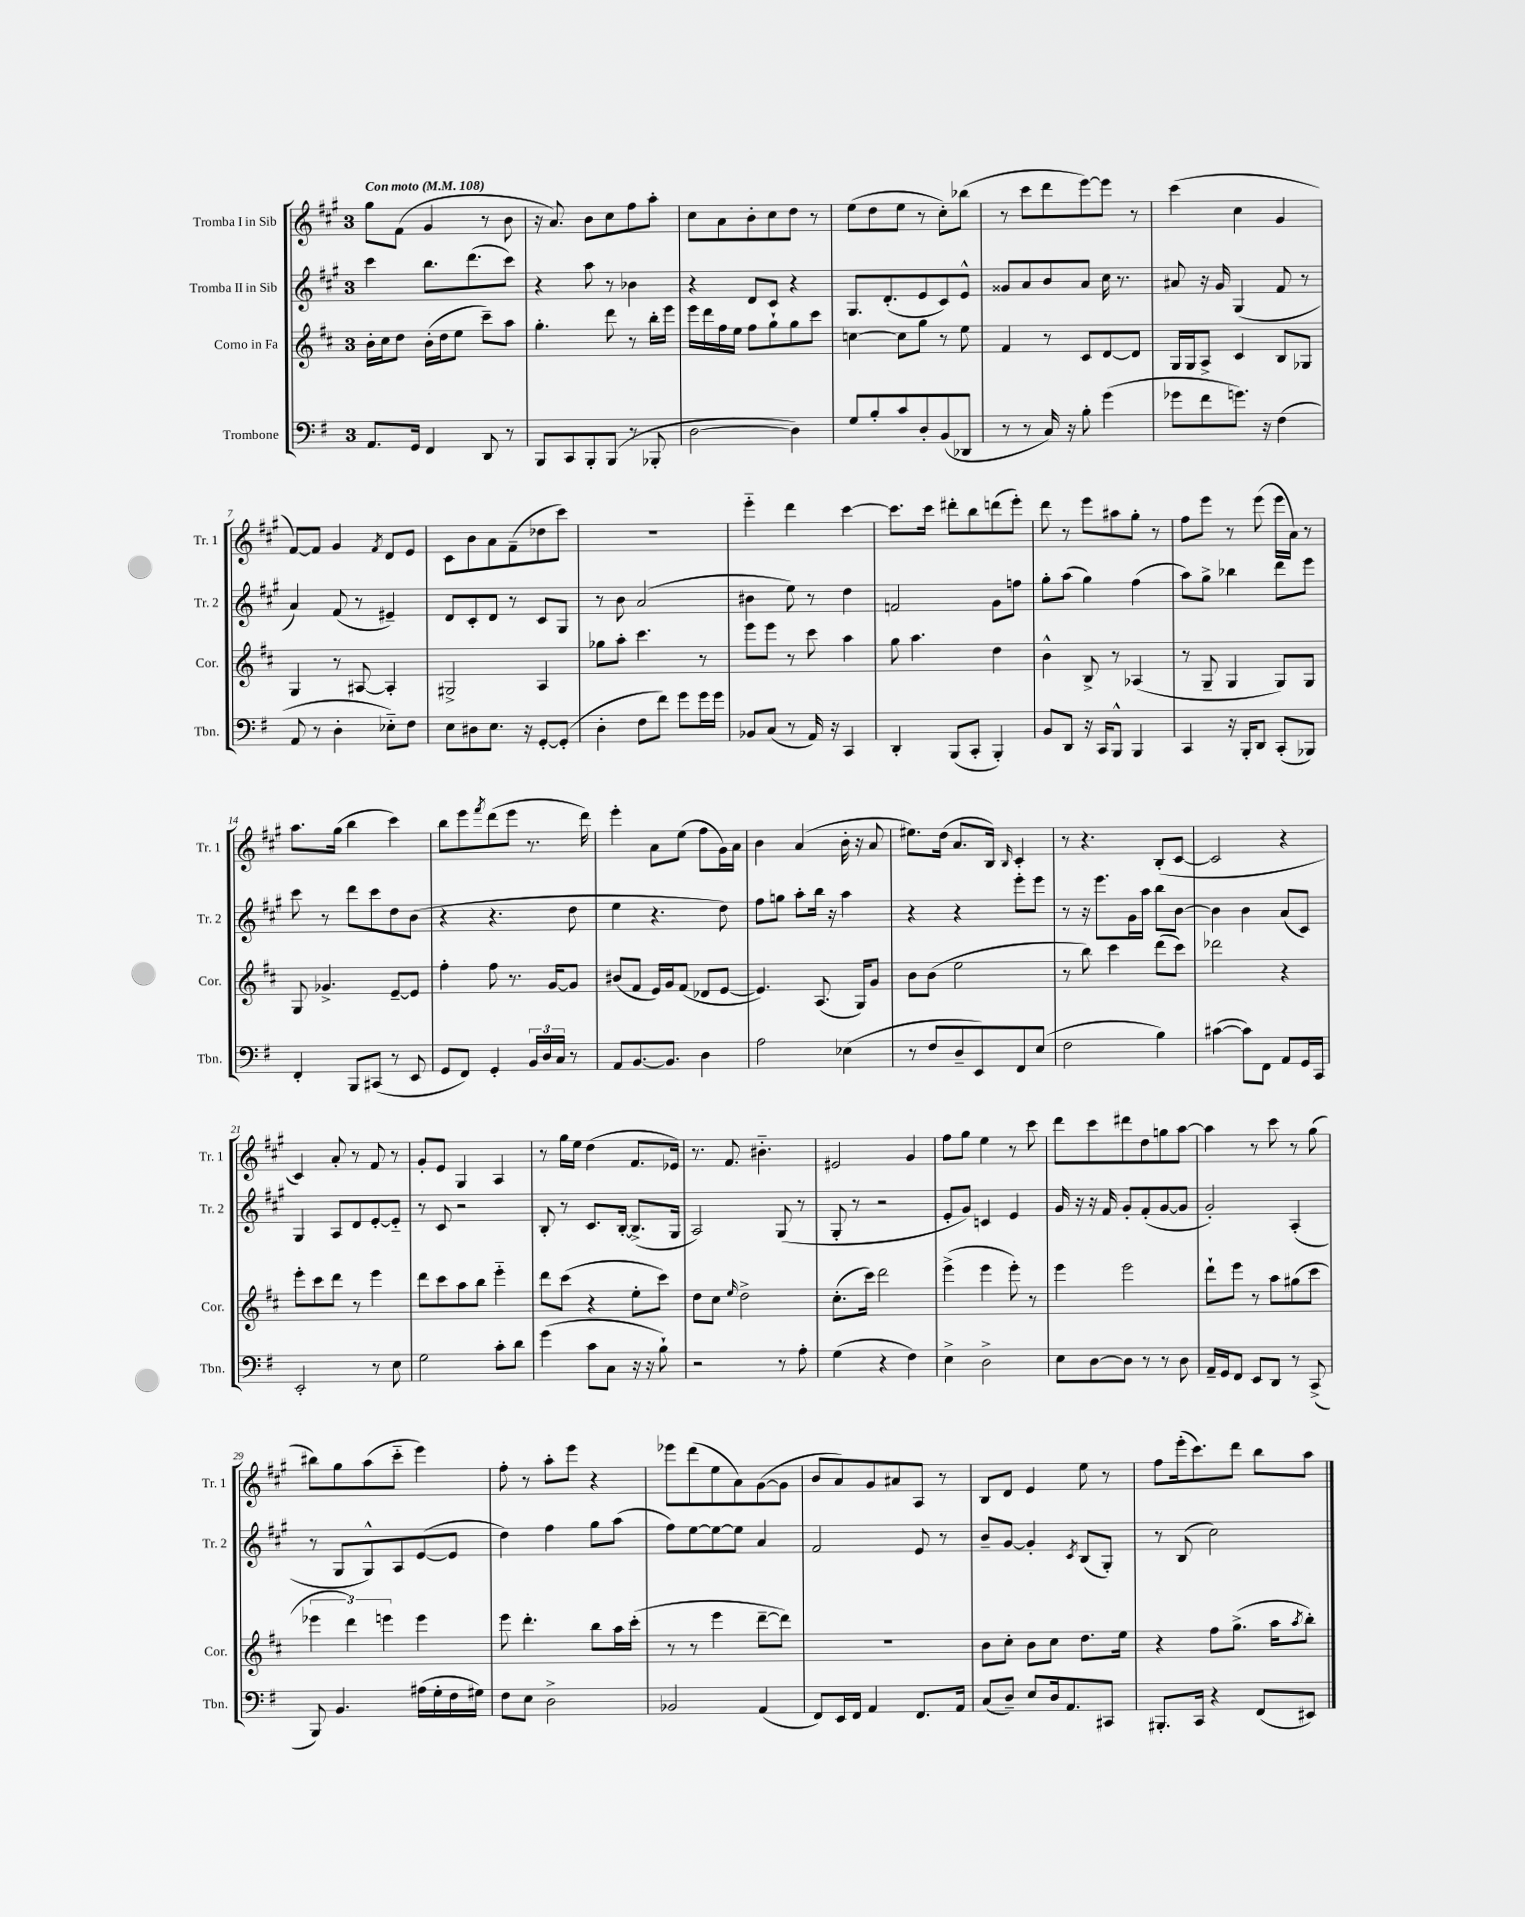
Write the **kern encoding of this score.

**kern	**kern	**kern	**kern
*staff4	*staff3	*staff2	*staff1
*clefF4	*clefG2	*clefG2	*clefG2
*k[f#]	*k[f#c#]	*k[f#c#g#]	*k[f#c#g#]
*M3/4	*M3/4	*M3/4	*M3/4
*MM108	*MM108	*MM108	*MM108
8.AA	16b'	4ccc#	8gg#
.	16cc#	.	.
.	8dd	.	(8f#
16GG	.	.	.
4FF#	(16b'	8.bb	4g#
.	16dd	.	.
.	8ee	.	.
.	.	(8.ddd	.
8DD	8ccc#~)	.	8r
8r	8aa	8ccc#)	8b
=	=	=	=
8BBB	4.gg'	4r	16r
.	.	.	8.a)
8CC	.	.	.
8BBB'	.	8aa	8b
(8BBB	8ddd	8r	8cc#
8r	8r	4b-	8ff#
8BBB-'	16bb'	.	8aa'
.	16eee	.	.
=	=	=	=
[2D	16eee	4r	8cc#
.	16ddd	.	.
.	16ff#	.	8a
.	16ee	.	.
.	8ff#	8d	8b'
.	8gg`	8c#	8cc#
4D])	8gg	4r	8dd
.	8ccc#	.	8r
=	=	=	=
8G	[4cc	8.G#	(8ee
8B'	.	.	8dd
.	.	(8.d'	.
8c	8cc]	.	8ee
8D'	8gg	8e	8r
(8BB	8r	8c#)	8cc#')
8DD-	8ee	8e^^	(8bb-
=	=	=	=
8r	4f#	8g##	8r
8r	.	8a	8ccc#
16C)	8r	8b	8ddd
16r	.	.	.
8B'	8c#	8a	[8eee)
(4g	[8d	16cc#	8eee]
.	.	8.r	.
.	8d]	.	8r
=	=	=	=
8g-	16G	8a#	(4ccc#
.	16G	.	.
8f#	8A^	16r	.
.	.	16g#	.
8.g)	4c#	(4G#	4cc#
16r	.	.	.
(4F#	8B	8f#	4g#
.	8G-	8r	.
=	=	=	=
8AA	4G	4a)	[8f#)
8r	.	.	8f#]
4D'	8r	(8f#	4g#
.	[8A#	8r	.
.	.	.	8qf#
8E-'~)	4A#']	4e#~)	8d
8F#	.	.	8e
=	=	=	=
8E	2G#^	8d	8c#
8D#	.	8c#'	8b
8.E	.	8d	8a
.	.	8r	(8f#~
16r	.	.	.
[8GG'	4A	8c#	8dd-
(8GG']	.	8G#	8ccc#)
=	=	=	=
4D'	8gg-	8r	2.r
.	8aa'	8b	.
8F#	4.ccc#	(2a	.
8f#)	.	.	.
8g	.	.	.
16g	8r	.	.
16g	.	.	.
=	=	=	=
8BB-	8eee	4b#	4eee'~
(8C	8eee	.	.
8r	8r	8ee)	4ddd
16AA)	8ccc#	8r	.
16r	.	.	.
4CC	4aa	4dd	[4ccc#
=	=	=	=
4DD'	8gg	2f	8.ccc#]
.	4.aa	.	.
.	.	.	16ccc#
(8BBB	.	.	8ddd#'
8CC'	.	.	8bb
4BBB')	4dd	8g#	(8ddd
.	.	8ff	8eee')
=	=	=	=
8BB	4b^^	8gg#'	8ddd
8DD	.	(8aa	8r
16r	8B^	4gg#)	8eee
16CC	.	.	.
8BBB^^	8r	.	8aa#
4BBB	(4A-	(4ff#	8gg#'
.	.	.	8r
=	=	=	=
4CC	8r	8aa)	8ff#
.	8G~	8gg#^	8eee
16r	4G	4bb-	8r
16BBB'	.	.	.
8DD	.	.	(8eee
(8CC'	8G)	8ddd	16eee
.	.	.	16a)
8BBB-)	8G	8eee	8r
=	=	=	=
4FF#'	8G	8ccc#	8.aa
.	4.g-^	8r	.
.	.	.	(16gg#
8BBB	.	8ddd	4bb
(8CC#	.	8ccc#	.
8r	[8e~	8dd	4ccc#)
8EE	8e]	(8b	.
=	=	=	=
8GG	4ff#'	4r	8bb
8FF#)	.	.	8eee
.	.	.	8qfff#
4GG'	8ff#	4.r	(8ddd
.	8.r	.	8eee
24BB	.	.	8.r
24D	.	.	.
.	[16g	.	.
24C	.	.	.
8r	8g]	8dd	.
.	.	.	16ddd)
=	=	=	=
8AA	(8b#	4ee	4eee'
[8.BB	8f#	.	.
.	16e)	4.r	8a
8.BB]	16g	.	.
.	(8f#	.	(8ee
4D	8d-	.	8ff#
.	[8e	8dd)	16g#)
.	.	.	16a
=	=	=	=
2A	4.e])	8ff#	4b
.	.	8gg	.
.	.	8aa'	(4a
.	(8.A	16bb	.
.	.	16r	.
(4E-	.	4aa	16b'
.	16G)	.	16r
.	8g	.	8a
=	=	=	=
8r	8b	4r	8.ee#)
8F#	(8b	.	.
.	.	.	(16dd
8D~	2ee	4r	8.a
8EE)	.	.	.
.	.	.	16B)
.	.	.	16qqB
8FF#	.	8eee'	4c#'
(8E	.	8eee	.
=	=	=	=
2F#	8r	8r	8r
.	8bb)	16r	4.r
.	.	8.eee	.
.	4ccc#	.	.
.	.	16g#	.
.	.	16aa	.
4B)	(8ddd	8bb	(8B'
.	8ccc#)	[8b	[8c#
=	=	=	=
([4c#	2ddd-	4b]	2c#]
8c#])	.	4b	.
8FF#	.	.	.
8AA	4r	(8a	4r
16GG	.	8c#)	.
16CC	.	.	.
=	=	=	=
2EE'	8eee'	4G#	4c#)
.	8ccc#	.	.
.	8ddd	8A	8a'
.	8r	8d	8r
8r	4eee	[8e'	8f#
8E	.	8e'~]	8r
=	=	=	=
2G	8ddd	8r	8g#'
.	8ccc#	8c#	8e
.	8aa	2r	4G#
.	8bb	.	.
8c'	4eee'~	.	4A
8d	.	.	.
=	=	=	=
(4g	8ddd	8B'	8r
.	(8ccc#	8r	16gg#
.	.	.	16ee
8c	4r	8.c#	(4dd
8C	.	.	.
.	.	[16B'	.
16r	8ee'	(8.B^]	8.f#
16r	.	.	.
8B`)	8ccc#)	.	.
.	.	16G#	16e-)
=	=	=	=
2r	8dd	2A)	8.r
.	8cc#	.	.
.	.	.	8.f#
.	16qqee	.	.
.	2dd^	.	.
.	.	.	4.b#'~
8r	.	(8G#	.
8A'	.	8r	.
=	=	=	=
(4G	(8.cc#'	8G#'	2e#
.	.	8r	.
.	16ccc#)	.	.
4r	2ddd	2r	.
4F#)	.	.	4g#
=	=	=	=
4E^	(4eee^	8e'	8ff#
.	.	8g#)	8gg#
2D^	4eee	4c	4ee
.	8eee')	4e	8r
.	8r	.	8ccc#
=	=	=	=
8E	4eee	16g#	8ddd
.	.	16r	.
[8D	.	16r	8ccc#
.	.	16f#	.
8D]	2eee	8g#'	8ddd#
8r	.	(8f#'	8dd
8r	.	[8g#	8gg
8D	.	8g#]	[8aa
=	=	=	=
16AA~	8ddd`	2g#')	4aa]
16GG	.	.	.
8FF#	8eee	.	.
8EE	8r	.	8r
8DD	8aa	.	8ccc#
8r	(8gg#	(4A'	8r
(8CC^	8ccc#	.	(8gg#
=	=	=	=
8BBB)	6eee-	8r	8bb#)
4.BB	.	8G#	8gg#
.	6ddd)	.	.
.	.	8G#^^)	(8aa
.	6eee	.	.
.	.	8A	8ccc#'~
(16A#	4eee	([8e	4eee)
16G'	.	.	.
16F#	.	8e]	.
16G#)	.	.	.
=	=	=	=
8F#	8eee	4dd)	8ff#'
8E	4.ddd'	.	8r
2D^	.	4ff#	8aa'
.	.	.	8eee
.	8bb	8gg#	4r
.	16aa	(8aa	.
.	(16ccc#'	.	.
=	=	=	=
2BB-	8r	8ff#)	8eee-
.	8r	[8ee	(8ddd
.	4eee	8ee_	8ee
.	.	8ee]	8a)
(4AA	[8ddd~	4a	([8g#
.	8ddd])	.	8g#]
=	=	=	=
8FF#)	2.r	2f#	8b
16EE	.	.	8a)
16FF#	.	.	.
4AA	.	.	8g#
.	.	.	8a#
8.FF#	.	8e	8A
.	.	8r	8r
16AA	.	.	.
=	=	=	=
(8C	8b	8b~	8B
8D~)	8cc#'	[8g#	8d
8E	8b	4g#']	4e
16D	8cc#	.	.
8.AA	.	.	.
.	.	8qc#	.
.	8.dd	(8B	8ee
8CC#	.	8G#')	8r
.	16ee	.	.
=	=	=	=
8.BBB#'	4r	8r	8ff#
.	.	(8B	(16eee'
16CC	.	.	8.ccc#)
4r	8ff#	2cc#)	.
.	(8.gg^	.	8ddd
(8FF#	.	.	8bb
.	16aa	.	.
.	8qaa	.	.
8EE#)	8bb')	.	8aa
==	==	==	==
*-	*-	*-	*-
